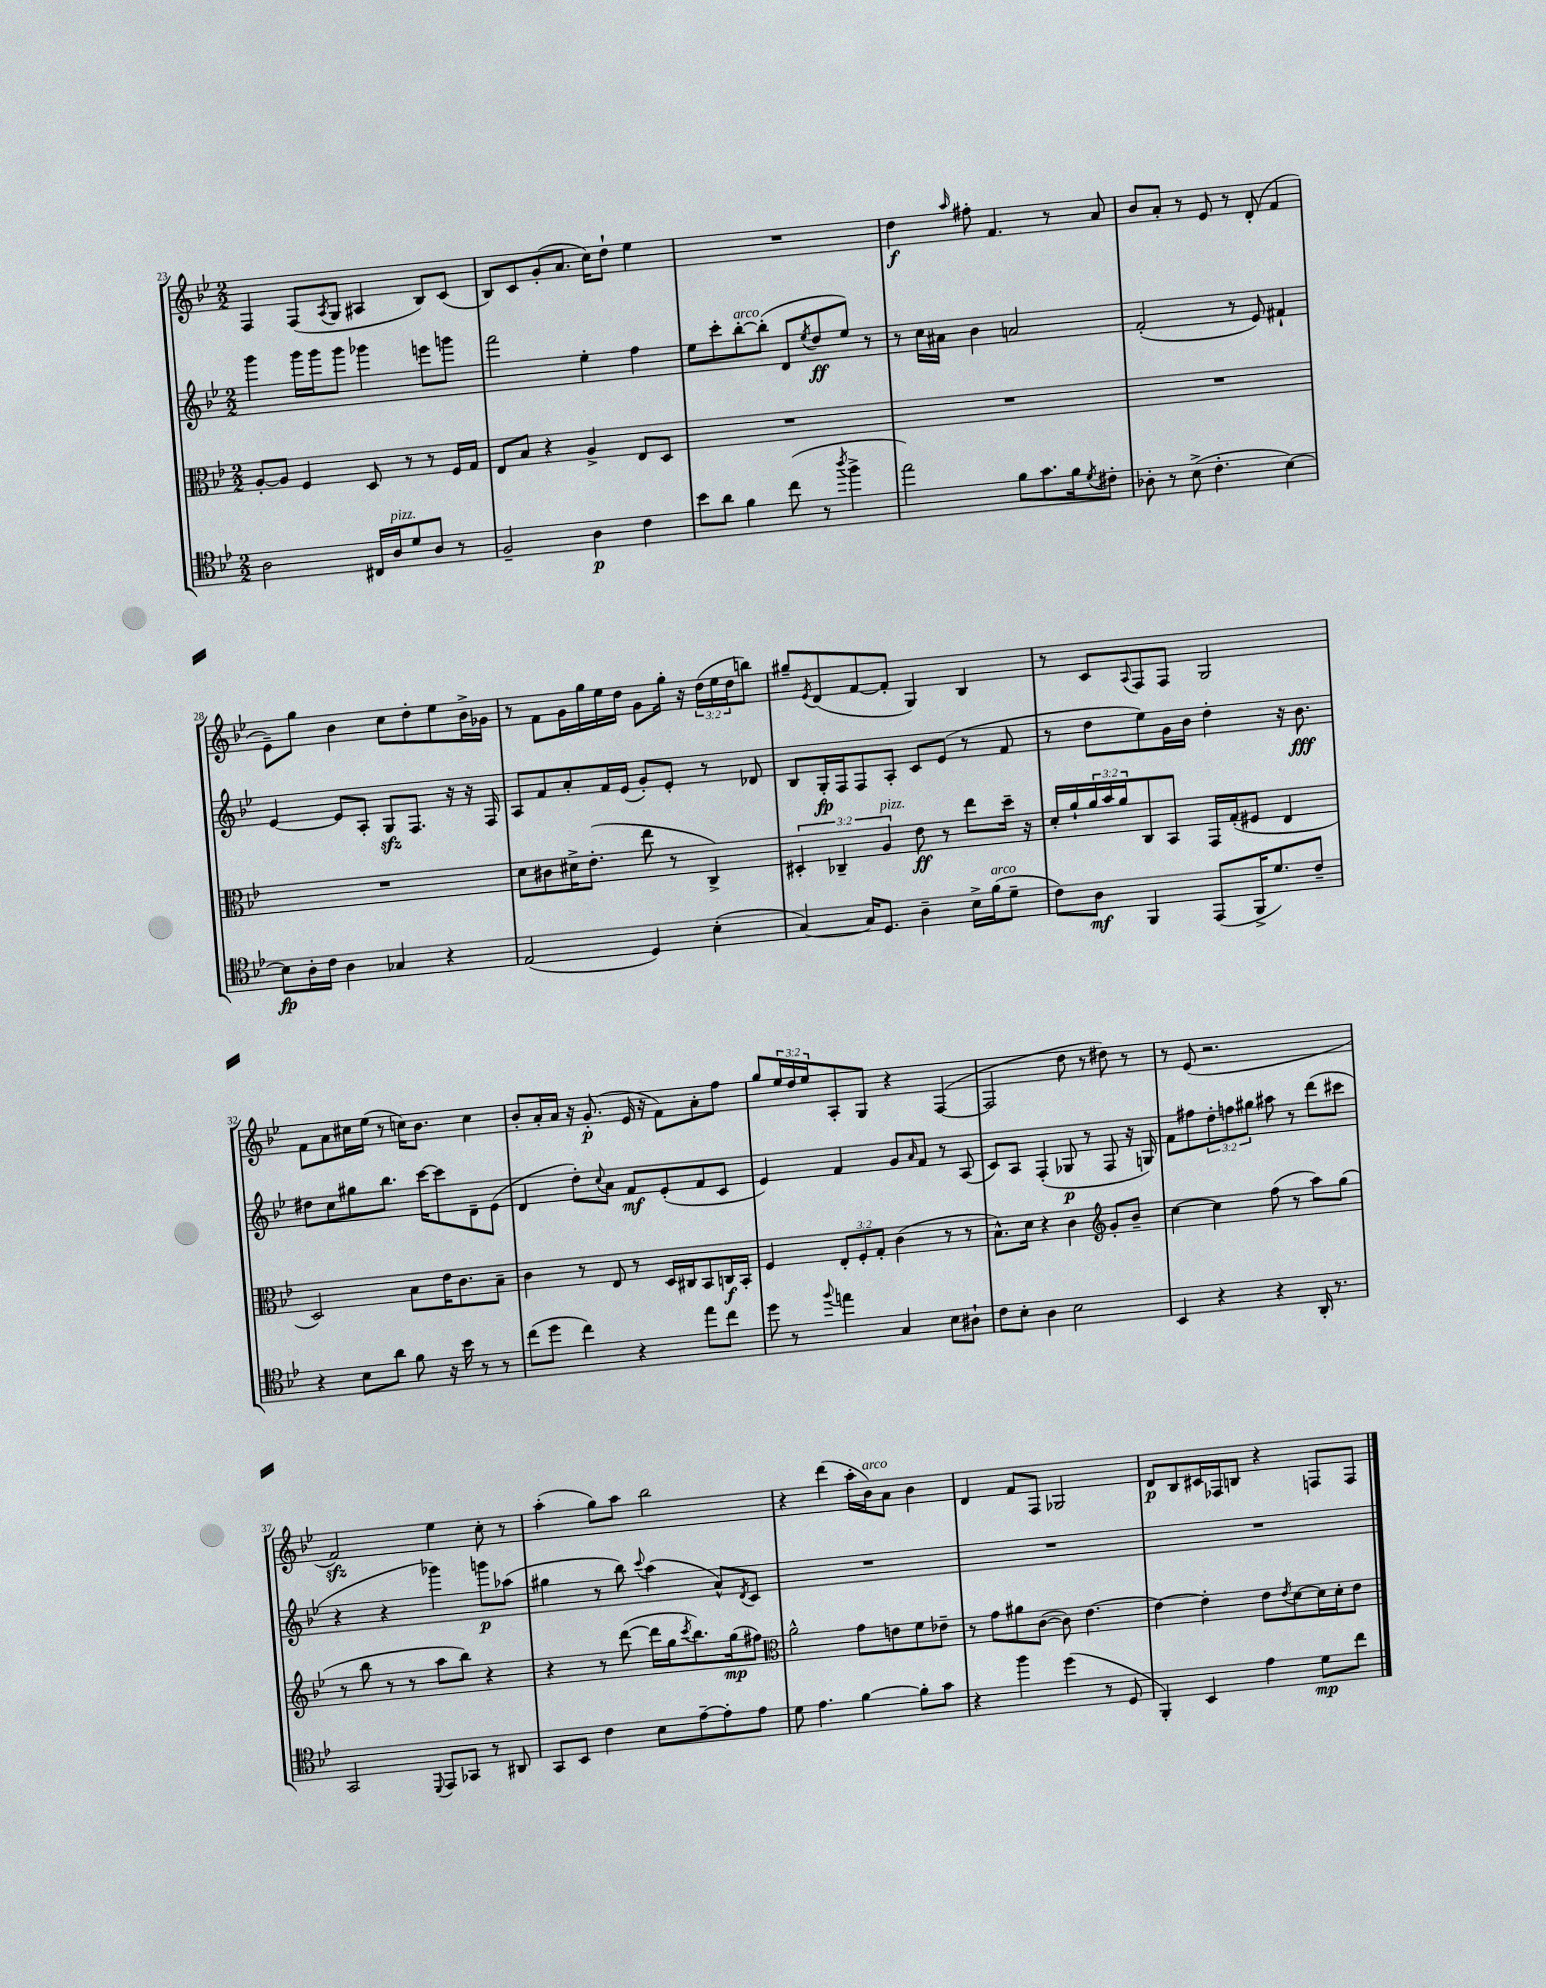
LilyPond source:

<<
\new StaffGroup <<
\new Staff = "s0" {
    \clef treble \key bes \major \numericTimeSignature \time 2/2 \override Staff.TupletNumber.text = #tuplet-number::calc-fraction-text
    f4 f8( \acciaccatura { a8 } g8 ais4 bes8) c'8( |
    bes8) c'8 g'8-.( a'8. c''16) d''8-! ees''4 |
    R1 |
    d''4\f \grace { a''16 } fis''8-. f'4. r8 a'8 |
    bes'8 a'8-. r8 ees'8 r8 d'8-.( f'4 |
    ees'8--) g''8 bes'4 c''8 d''8-. ees''8 bes'16-> ges'16 |
    r8 f'8 g'16 g''16 ees''16 d''16 g'8 g''16-. r16 \tuplet 3/2 { d''16( ees''16 d''16 } b''8) |
    gis''8-- \acciaccatura { ees'8 } d'8( f'8~ f'8-. g4) bes4 |
    r8 c'8 \appoggiatura { a8 } f8 f8 g2 |
    f'8 a'8 cis''16 ees''16( r8 c''16) bes'8. c''4 |
    bes'8-. a'16-. a'16 r16 g'8.-.\p( ees'16 r16 f'8) a'8-. f''8 |
    g''8 \tuplet 3/2 { ees''16 d''16 ees''16 } a8-. g8 r4 f4~( |
    f2 d''8 r8 dis''8) r8 |
    r8 ees'8( r2. |
    f'2\sfz) ees''4 c''8-. r8 |
    a''4-.( g''8) a''8 bes''2 |
    r4 d'''4( a''16-. bes'16^\markup { \italic "arco" }) a'8 bes'4 |
    d'4 f'8 f8 ges2 |
    d'8\p bes8 cis'16 fes16 b8 r4 f8 f8 \bar "|." |
}
\new Staff = "s1" {
    \clef treble \key bes \major \numericTimeSignature \time 2/2 \override Staff.TupletNumber.text = #tuplet-number::calc-fraction-text
    g'''4 g'''16 g'''16 g'''8 ges'''4 e'''8 g'''8 |
    f'''2 ees''4-. f''4 |
    ees''8 c'''8-. bes''8~-.^\markup { \italic "arco" } bes''8-.( d'8 \acciaccatura { ees''8 } d''8\ff ees''8) r8 |
    r8 c''16 ais'16 bes'4 a'2 |
    f'2-.( r8 ees'8) fis'4-! |
    ees'4~ ees'8 a8-. g8\sfz f8. r16 r16 f16 |
    a8 f'8 a'8-. f'16 ees'16( g'8-.) ees'8-. r8 des'8 |
    bes8 g16-.\fp f16 f8 a8-. c'8 ees'8( r8 f'8 |
    r8 d''8 ees''8) g'16 bes'16 d''4-. r16 bes'8.\fff |
    dis''8 c''8 gis''8 bes''8. c'''16~ c'''8 d'8-- ees'8( |
    d'4 d''8-.) \appoggiatura { c''8 } a'8 f'8\mf ees'8-.( f'8 c'8 |
    ees'4) f'4 g'8 \grace { a'16 } f'8 r8 a8( |
    c'8) a8 f4-.( ges8\p r8 f8 r16 g16) |
    f'8 fis''8 \tuplet 3/2 { d''8-. f''8 gis''8 } ais''8 r8 d'''8( cis'''8 |
    r4 r4 ges'''4) g'''8\p aes''8( |
    gis''4 r8 bes''8) \appoggiatura { c'''8 } a''4( a'8-^) \acciaccatura { d'8 } c'8 |
    R1 |
    R1 |
    R1 \bar "|." |
}
\new Staff = "s2" {
    \clef alto \key bes \major \numericTimeSignature \time 2/2 \override Staff.TupletNumber.text = #tuplet-number::calc-fraction-text
    a8~-. a8 f4 d8 r8 r8 f16 g16 |
    ees8 bes8 r4 a4-> ees8 d8 |
    R1 |
    R1 |
    R1 |
    R1 |
    d'8 cis'8 dis'16-> ees'8.-.( ees''8 r8 c4->) |
    \tuplet 3/2 { dis4-. ces4-- a4^\markup { \italic "pizz." } } ees'8\ff r8 ees''8 d''16-- r16 |
    d'16-. a'16-! \tuplet 3/2 { a'16 bes'16 a'16 } c8 bes,8 g,16 g16-.( fis8 ees4 |
    d2) bes8 ees'16 c'8. bes8-- |
    c'4 r8 ees8 r8 d16 cis16 bes,8 c16\f bes,16-. |
    f4 \tuplet 3/2 { ees8-. f8-. g8-. } c'4( r8 r8 |
    bes8.-^) d'16 r4 c'4 \clef treble g'8-. bes'8-- |
    c''4~ c''4 f''8( r8 a''8) g''8( |
    r8 bes''8 r8 r8 a''8 bes''8) r4 |
    r4 r8 d'''8~( d'''16 g''16 \acciaccatura { c'''8 } bes''8.) g''16\mp( fis''8) |
    \clef alto a'2-^ g'8 e'8 f'8 ees'8-- |
    r8 g'8 ais'8 c'8~( c'8) ees'4.~ |
    ees'4~ ees'4-. ees'8 \acciaccatura { ees'8 } d'8~ d'16 d'16-. ees'8 \bar "|." |
}
\new Staff = "s3" {
    \clef tenor \key bes \major \numericTimeSignature \time 2/2
    a2 cis16 a16^\markup { \italic "pizz." } d'8 a8 r8 |
    f2-- a4\p c'4 |
    bes'8 a'8 f'4 c''8( r8 \acciaccatura { a''8 } f''4-> |
    ees''2) f'8 g'8. f'16 \acciaccatura { d'8 } cis'8-. |
    aes8-. r8 bes8->( c'4.-. bes4~) |
    bes8\fp a16-. c'16 a4 ges4 r4 |
    ees2( d4) bes4-.( |
    g4~) g16 d8. a4-- bes16-> f'16^\markup { \italic "arco" }( d'8-- |
    c'8) a8\mf f,4 ees,8( f,16-> d'8.) c'8-- |
    r4 bes8 a'8 f'8 r16 bes'16 r8 r8 |
    c''8( d''8 c''4) r4 ees''8 c''8 |
    d''8 r8 \appoggiatura { f''8 } e''4 g4 bes8 ais8-! |
    c'8 bes8-. a4 bes2 |
    bes,4 r4 r4 a,16-. r8. |
    g,2 \appoggiatura { d,8 } ees,8 ges,8 r8 ais,8 |
    g,8 bes,8 c'4 bes8 ees'8~-- ees'8-. ees'8 |
    d'8 ees'4. f'4~ f'8-. g'8 |
    r4 f''4 d''4( r8 d8 |
    f,4-.) bes,4 ees'4 d'8\mp c''8 \bar "|." |
}
>>
>>
\layout { \context { \Score currentBarNumber = #23 } }
